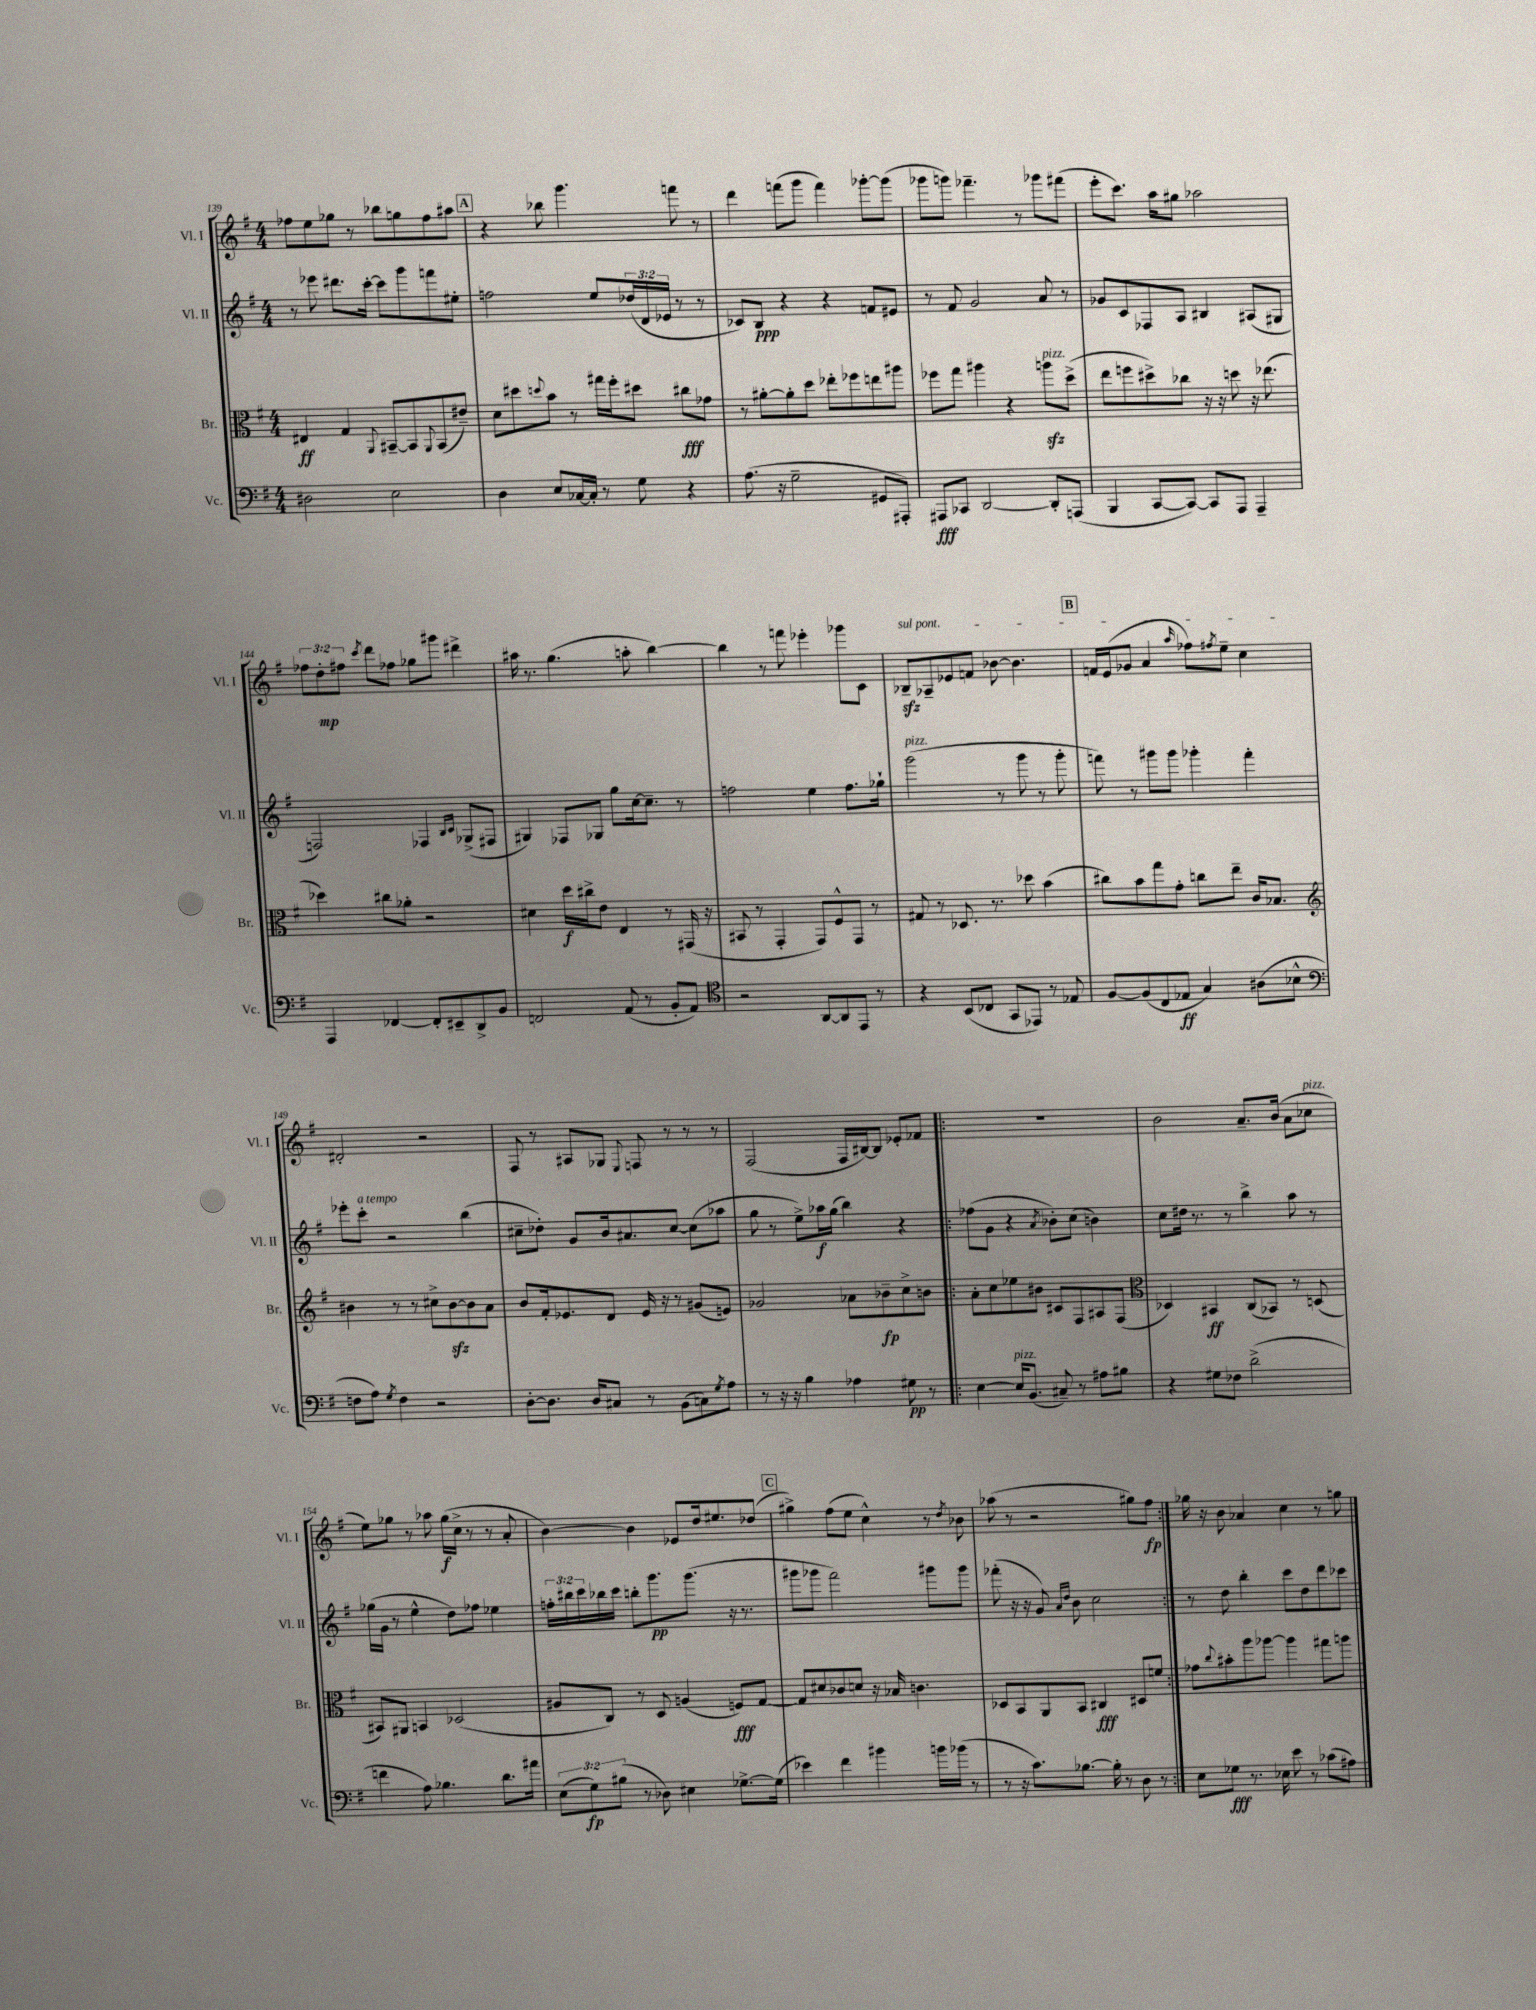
<<
\new StaffGroup <<
\new Staff = "s0" \with { instrumentName = "Vl. I" shortInstrumentName = "Vl. I" } {
    \clef treble \key g \major \numericTimeSignature \time 4/4 \override Staff.TupletNumber.text = #tuplet-number::calc-fraction-text
    fes''8 e''8 ges''8 r8 bes''8 g''8 fes''8 ais''8 |
    \mark \markup { \box "A" } r4 bes''8 g'''4. f'''8 r8 |
    d'''4 f'''8( g'''8 f'''4) ges'''8~-. ges'''8( |
    ges'''8 g'''8) fes'''4.-- r8 ges'''8 fis'''8( |
    e'''8-. c'''8.) a''16 gis''8 aes''2 |
    \tuplet 3/2 { fes''8 d''8-.\mp fis''8 } \acciaccatura { c'''8 } d'''8 fes''8 ges''8 gis'''8 dis'''4-> |
    ais''16 r8. g''4.( a''8-. b''4~) |
    b''4 r8 f'''8 ees'''4-. ges'''8 c'8 |
    \once \override TextSpanner.bound-details.left.text = \markup { \italic "sul pont." } bes8--\sfz\startTextSpan aes8-- ees'8 f'8 bes'8~ bes'4. |
    \mark \markup { \box "B" } f'16 e'16( ges'8 a'4 \grace { a''16 } fes''8) \acciaccatura { fis''8 } e''8-- c''4\stopTextSpan |
    dis'2-. r2 |
    fis8 r8 ais8 ges8 \appoggiatura { e8 } f8 r8 r8 r8 |
    fis2( fis16 bis16~) bis8 ees'8-. fes'8 |
    \repeat volta 2 { R1 |
    b'2 a'8.-- b'16( a'8 ces''8^\markup { \italic "pizz." } |
    e''8) ges''8 r8 aes''8 ges''16\f( c''16-> r8 r8 a'8-. |
    b'4~) b'4 ees'8 d''16 eis''8. des''8( |
    \mark \markup { \box "C" } gis''4->) fis''8( e''8 c''4-^) r8 \acciaccatura { d''8 } bes'8 |
    aes''8( r8 r2 gis''8) fis''8\fp | }
    ges''16 r16 b'8 aes'4 c''4 r8 g''8 \bar "|." |
}
\new Staff = "s1" \with { instrumentName = "Vl. II" shortInstrumentName = "Vl. II" } {
    \clef treble \key g \major \numericTimeSignature \time 4/4 \override Staff.TupletNumber.text = #tuplet-number::calc-fraction-text
    r8 ees'''8 dis'''8. c'''16~-. c'''8 g'''8 f'''8 eis''8-. |
    \mark \markup { \box "A" } f''2 e''8 \tuplet 3/2 { des''16( d'16 ees'16 } r8 r8 |
    ces'8) b8\ppp r4 r4 f'8 eis'8 |
    r8 fis'8 g'2 a'8 r8 |
    ges'8 c'8 fes8 a8 bis4 ais8( gis8 |
    f2) fes4 \grace { b16 c'16 } ges8->( fis8 |
    gis4) fes8 ges8 g''8 c''16~ c''8.-- r8 |
    f''2 e''4 f''8. ges''16-! |
    g'''2^\markup { \italic "pizz." }( r8 g'''8 r8 g'''8-. |
    \mark \markup { \box "B" } f'''8) r8 gis'''8 gis'''8 ges'''4-. f'''4-. |
    ees'''8-. c'''8-.^\markup { \italic "a tempo" } r2 b''4( |
    cis''8-- des''8-.) g'8 b'16 ais'8. cis''8~ cis''8( aes''8 |
    g''8 r8 e''8->) aes''16\f g''16( b''4) r4 |
    \repeat volta 2 { fes''8( g'8 r4 \acciaccatura { a'8 } bes'8-.) c''8( b'4) |
    c''8 dis''16 r8. r8 b''4-> a''8 r8 |
    ges''16( g'16 r8 e''4-^ d''8) fes''8 ees''4 |
    \tuplet 3/2 { f''16-. bis''16 c'''16 } bes''16 c'''16 b''8-. g'''8.\pp g'''8.( r16 r8. |
    \mark \markup { \box "C" } gis'''8 ges'''8 fis'''2) gis'''8 gis'''8 |
    fes'''8-.( r16 r16 g'8) \grace { a'16 d''16 } b'8 c''2 | }
    r8 d''8 b''4-. c'''8 d''8 d'''8 ces'''8 \bar "|." |
}
\new Staff = "s2" \with { instrumentName = "Br." shortInstrumentName = "Br." } {
    \clef alto \key g \major \numericTimeSignature \time 4/4
    eis4\ff g4 \appoggiatura { a,8 } bis,8~-- bis,8 \appoggiatura { a,8 } bis,8( eis'8--) |
    \mark \markup { \box "A" } d'8 dis''8 \appoggiatura { d''8 } b'8 r8 gis''16 fis''16-. dis''8 cis''8\fff ges'8 |
    r8 ais'8~-. ais'8-. d''8 ees''8-. fes''8 e''8 ais''8 |
    fes''8 g''8 ais''4 r4 a''8\sfz^\markup { \italic "pizz." } d''8->( |
    e''8 f''8 dis''8->) ces''8 r16 r16 d''8 r16 ees''8.( |
    des''4) cis''8 aes'8-. r2 |
    dis'4 d''16\f cis''16-> e'8 e4 r8 gis,16( r16 |
    bis,8 r8 g,4-. g,8) fis8-^ g,8 r8 |
    gis8 r8 des8. r8. des''8 b'4( |
    \mark \markup { \box "B" } cis''8) b'8 g''8 g'8-. c''8 e''8-- c'16 bes8. |
    \clef treble bis'4 r8 r8 cis''8-> bis'8~\sfz bis'8 a'8 |
    b'8 fis'16-. ees'8. d'8 ees'16 r16 r8 gis'8( e'8) |
    ges'2 aes'8 bes'8--\fp c''8-> b'8 |
    \repeat volta 2 { a'8-. c''8 ees''8 bis'8 cis'8 fis8 ais8 fis8( |
    \clef alto des4) bis,4\ff c8( bes,8) r8 d8( |
    bis,8) ais,8 b,4 des2( |
    ais8 c8) r8 d8 a4( f8\fff) g8~ |
    \mark \markup { \box "C" } g8 dis'8 ces'8 d'8 r16 bes16 c'4. |
    des8 b,8 a,8 b,8 cis4\fff dis8 f'8 | }
    ges'8 \appoggiatura { c''8 } bis'8-. a''8 aes''8~ aes''4 gis''8 a''8 \bar "|." |
}
\new Staff = "s3" \with { instrumentName = "Vc." shortInstrumentName = "Vc." } {
    \clef bass \key g \major \numericTimeSignature \time 4/4 \override Staff.TupletNumber.text = #tuplet-number::calc-fraction-text
    dis2 e2 |
    \mark \markup { \box "A" } d4 e8 ces16~ ces16-. r8 g8 r4 |
    a8.( r16 g2-- gis,8 ais,,8-.) |
    ais,,8\fff ces,8 d,2~ d,8-. a,,8( |
    b,,4 c,8~ c,8~) c,8 a,,8 a,,4-- |
    a,,4 fes,4~ fes,8-. eis,8-- d,8-> b,8 |
    f,2 a,8( r8 b,8-. a,8) |
    \clef tenor r2 a,8~ a,8 e,8 r8 |
    r4 b,8( ces8 g,8 ees,8) r8 ees8 |
    \mark \markup { \box "B" } fis8~ fis8( c8 ees8\ff g4) ais8( bes8-^ |
    \clef bass f8 a8) \acciaccatura { g8 } f4 r2 |
    d8~-. d8. d16 cis8 r8 b,8( c8) \acciaccatura { g8 } a8 |
    r8 r16 r16 b4 aes4 gis8\pp r8 |
    \repeat volta 2 { e4~ e16^\markup { \italic "pizz." } b,8.( cis8--) r8 ais8 bis8 |
    r4 gis8 fes8 d'2->( |
    f'4 a8) bes4. d'8. ais'16 |
    \tuplet 3/2 { e8( g8\fp) bis8( } r8 des8) eis4 ges8.~-> ges16( |
    \mark \markup { \box "C" } ees'4) fis'4 bis'4 b'16 bes'16( r8 |
    r8 r16 c'8.) bes8.~ bes16-. r8 d8 r8 | }
    e8 ges8\fff r8. ees16 e'8 r8 ces'8( ais8) \bar "|." |
}
>>
>>
\layout { \context { \Score currentBarNumber = #139 } }
